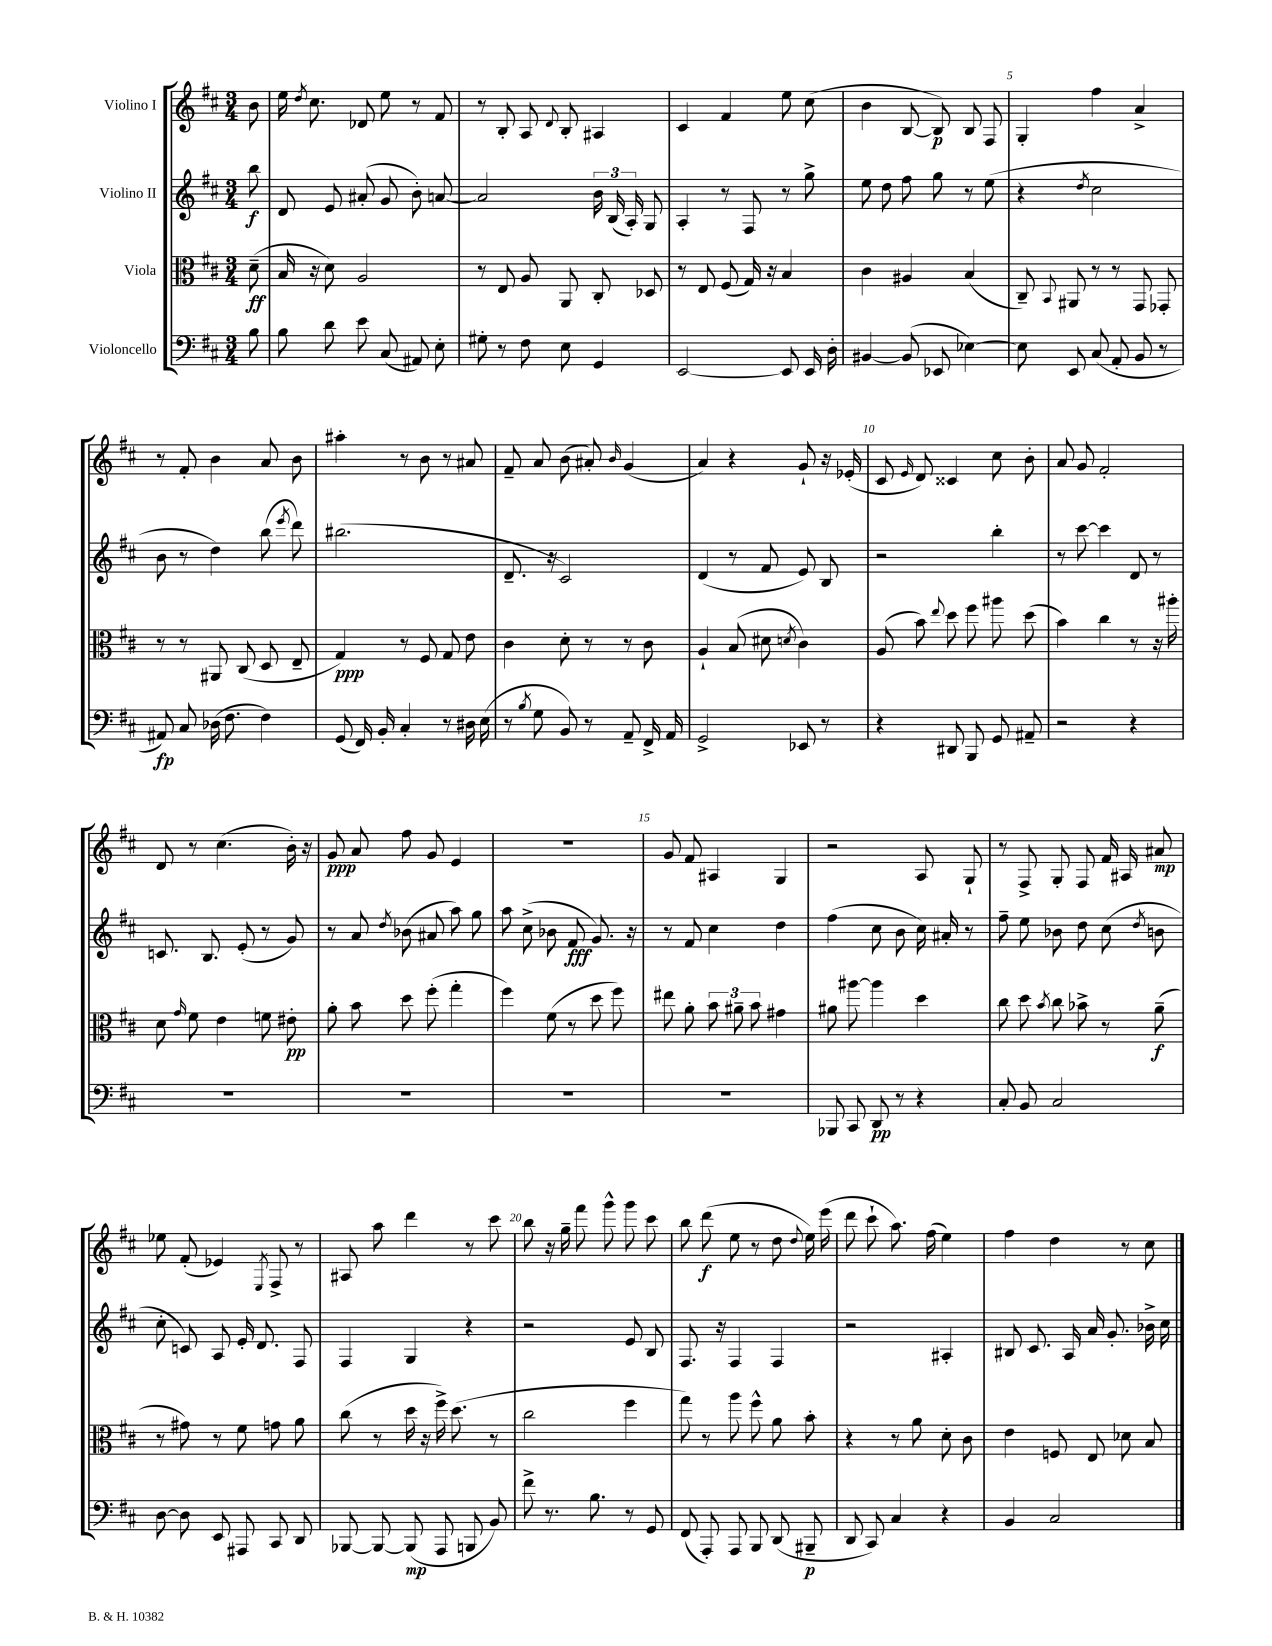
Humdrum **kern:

**kern	**kern	**kern	**kern
*staff4	*staff3	*staff2	*staff1
*clefF4	*clefC3	*clefG2	*clefG2
*k[f#c#]	*k[f#c#]	*k[f#c#]	*k[f#c#]
*M3/4	*M3/4	*M3/4	*M3/4
8B	(8d~	8bb	8b
=	=	=	=
8B	16B	8d	16ee
.	.	.	8qdd
.	16r	.	8.cc#
8d	8d)	8e	.
8e	2A	(8a#'	8d-
(8C#	.	8g	8ee
8AA#)	.	8b')	8r
8E'	.	[8a	8f#
=	=	=	=
8G#'	8r	2a]	8r
8r	8E	.	8B'
8F#	8A	.	8A
.	.	.	8qqd
8E	8AA	.	8B'
4GG	8C#'	24b	4A#
.	.	(24B	.
.	.	24A')	.
.	8D-	8G	.
=	=	=	=
[2EE	8r	4A'	4c#
.	8E	.	.
.	(8F#	8r	4f#
.	16G)	8F#	.
.	16r	.	.
8EE]	4B	8r	8ee
16EE	.	8gg^	(8cc#
16D'	.	.	.
=	=	=	=
[4BB#	4c#	8ee	4b
.	.	8dd	.
(8BB#]	4A#	8ff#	[8B
8EE-	.	8gg	8B])
[4E-)	(4B	8r	8B
.	.	(8ee	8F#
=	=	=	=
8E-]	8C#~)	4r	4G'
.	8qqBB	.	.
8EE	8AA#	.	.
.	.	8qdd	.
(8C#	8r	2cc#	4ff#
8AA'	8r	.	.
8BB	8GG	.	4a^
8r	8GG-'	.	.
=	=	=	=
8AA#)	8r	8b	8r
8C#	8r	8r	8f#'
(16D-	8AA#	4dd)	4b
8.F#	.	.	.
.	(8C#	.	.
4F#)	8D	(8bb	8a
.	.	8qeee	.
.	8E~	8ddd)	8b
=	=	=	=
(8GG	4G)	(2.bb#	4aa#'
16FF#)	.	.	.
16BB'	.	.	.
4C#'	8r	.	8r
.	8F#	.	8b
8r	8G	.	8r
16D#	8e	.	8a#
(16E	.	.	.
=	=	=	=
8r	4c#	8.d~	8f#~
8qB	.	.	.
8G	.	.	8a
.	.	16r	.
8BB)	8d'	2c#)	(8b
8r	8r	.	8a#')
.	.	.	16qqb
8AA~	8r	.	(4g
16FF#^	8c#	.	.
16AA	.	.	.
=	=	=	=
2GG^	4A`	(4d	4a)
.	(8B	8r	4r
.	8d#	8f#	.
.	8qd	.	.
8EE-	4c#)	8e)	8g`
8r	.	8B	16r
.	.	.	(16e-'
=	=	=	=
4r	(8A	2r	8c#
.	.	.	16qqe
.	8b)	.	8d)
.	8qqee	.	.
8DD#	8dd	.	4c##
8BBB	8ff#	.	.
8GG	8aa#	4bb'	8cc#
8AA#~	(8dd	.	8b'
=	=	=	=
2r	4b)	8r	8a
.	.	[8ccc#	8g
.	4cc#	4ccc#]	2f#'
4r	8r	8d	.
.	16r	8r	.
.	16aa#'	.	.
=	=	=	=
2.r	8d	8.c	8d
.	16qqg	.	.
.	8f#	.	8r
.	.	8.B	.
.	4e	.	(4.cc#
.	.	(8e'	.
.	8f	8r	.
.	8e#'	8g)	16b')
.	.	.	16r
=	=	=	=
2.r	8a'	8r	8g
.	8b	8a	8a
.	.	8qdd	.
.	8dd	(8b-	8ff#
.	(8ff#'	8a#	8g
.	4gg'	8aa)	4e
.	.	8gg	.
=	=	=	=
2.r	4ff#)	8aa	2.r
.	.	(8cc#^	.
.	(8f#	8b-	.
.	8r	8f#	.
.	8dd	8.g)	.
.	8ff#)	.	.
.	.	16r	.
=	=	=	=
2.r	8ee#	8r	8g
.	8a'	8f#	8f#
.	12b	4cc#	4A#
.	12a#~	.	.
.	12b	.	.
.	4g#	4dd	4G
=	=	=	=
8BBB-	8a#	(4ff#	2r
8CC#	[8aa#	.	.
8DD	4aa#]	8cc#	.
8r	.	8b	.
4r	4dd	16cc#)	8A
.	.	16a#'	.
.	.	8r	8G`
=	=	=	=
8C#'	8cc#	8ff#~	8r
8BB	8dd	8ee	8F#^
.	8qb	.	.
2C#	8cc#	8b-	8G'
.	8b-^	8dd	8F#
.	8r	(8cc#	16f#
.	.	.	16A#
.	.	8qdd	.
.	(8a~	8b	8a#
=	=	=	=
[8D	8r	8cc#'	8ee-
8D]	8g#)	8c)	(8f#'
8EE	8r	8A	4e-)
8AAA#	8f#	16e'	.
.	.	8.d	.
.	.	.	8qE
8CC#	8g	.	8F#^
8DD	8a	8F#	8r
=	=	=	=
[8BBB-	(8cc#	4F#	8A#
8BBB-_	8r	.	8aa
(8BBB-]	16dd	4G	4ddd
.	16r	.	.
8AAA	16ff#^)	.	.
.	(8.dd	.	.
8BBB	.	4r	8r
8BB)	8r	.	8ccc#
=	=	=	=
8f#^	2cc#	2r	8bb
8.r	.	.	16r
.	.	.	16gg~
.	.	.	8fff#
8.B	.	.	.
.	.	.	8ggg^^
8r	4ff#	8e	8ggg
8GG	.	8B	8ccc#
=	=	=	=
(8FF#	8gg)	8.F#	8bb
8AAA')	8r	.	(8ddd
.	.	16r	.
8AAA	8aa	4F#	8ee
8BBB	8ff#^^	.	8r
(8DD	8a	4F#	8dd
.	.	.	8qqdd
8BBB#~	8b'	.	16ee)
.	.	.	(16eee
=	=	=	=
8DD	4r	2r	8ddd
8CC#)	.	.	8ccc#`
4C#	8r	.	8.aa)
.	8a	.	.
.	.	.	(16ff#
4r	8d'	4A#'	4ee)
.	8c#	.	.
=	=	=	=
4BB	4e	8B#	4ff#
.	.	8.c#	.
2C#	8F	.	4dd
.	.	16A	.
.	8E	16a	.
.	.	8.g'	.
.	8d-	.	8r
.	8B	16b-^	8cc#
.	.	16cc#	.
==	==	==	==
*-	*-	*-	*-
